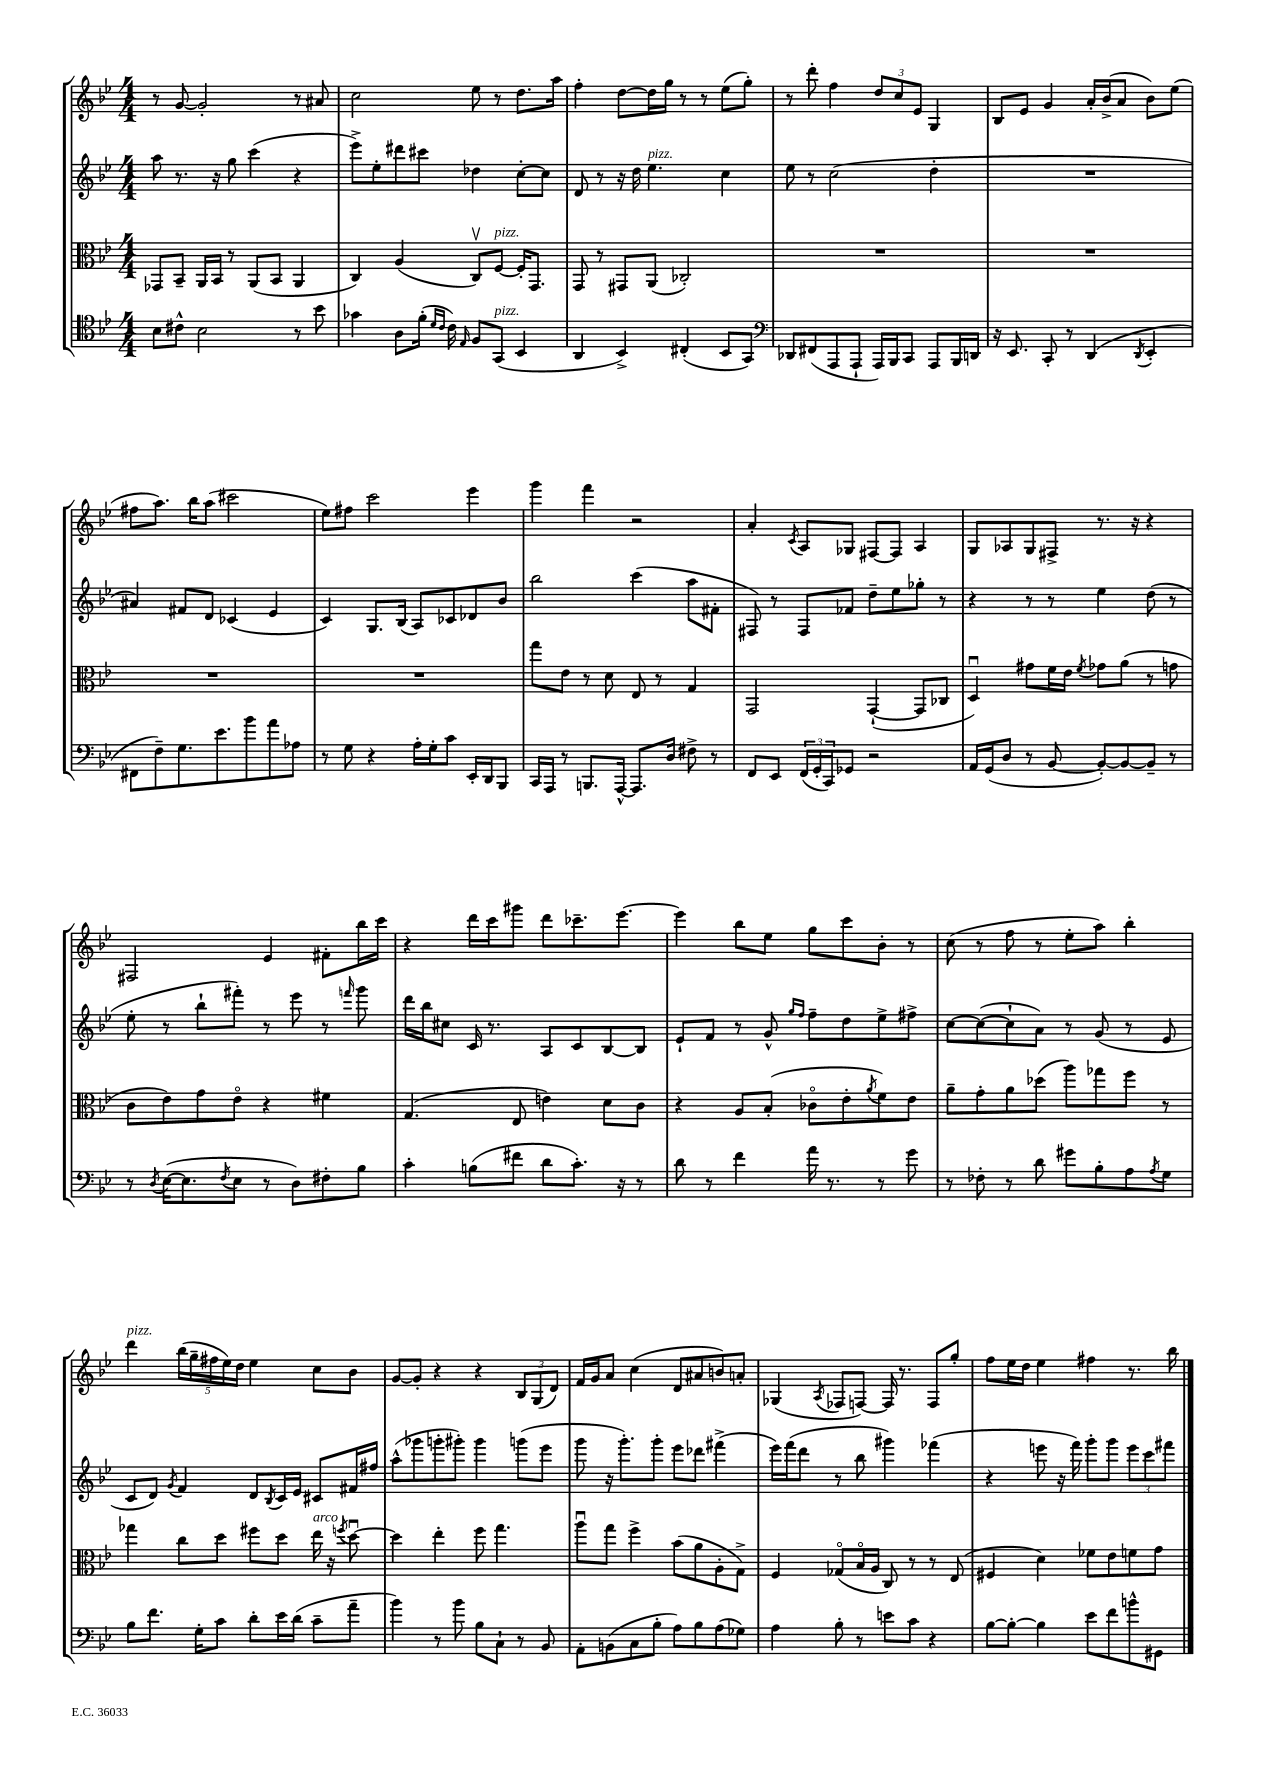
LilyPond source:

<<
\new StaffGroup <<
\new Staff = "s0" {
    \clef treble \key bes \major \numericTimeSignature \time 4/4
    r8 g'8~ g'2-. r8 ais'8 |
    c''2 ees''8 r8 d''8. a''16 |
    f''4-. d''8~ d''16 g''16 r8 r8 ees''8( g''8-.) |
    r8 d'''8-. f''4 \tuplet 3/2 { d''8 c''8 ees'8 } g4 |
    bes8 ees'8 g'4 a'16-. bes'16->( a'8 bes'8) ees''8( |
    fis''8 a''8.) bes''16 a''8( cis'''2 |
    ees''8) fis''8 c'''2 ees'''4 |
    g'''4 f'''4 r2 |
    a'4-. \acciaccatura { c'8 } a8 ges8 fis8~ fis8 a4 |
    g8 aes8 g8 fis8-> r8. r16 r4 |
    fis2 ees'4 fis'8-. bes''16 c'''16 |
    r4 d'''16 c'''16 gis'''8 d'''8 ces'''8.-- ees'''8.~ |
    ees'''4 bes''8 ees''8 g''8 c'''8 bes'8-. r8 |
    c''8( r8 f''8 r8 ees''8-. a''8) bes''4-. |
    d'''4^\markup { \italic "pizz." } \tuplet 5/4 { bes''16( g''16-- fis''16 ees''16) d''16 } ees''4 c''8 bes'8 |
    g'8~ g'8-. r4 r4 \tuplet 3/2 { bes8 g8( d'8) } |
    f'16 g'16 a'8 c''4( d'8 ais'8 b'8) a'8-. |
    ges4( \acciaccatura { a8 } fes8 f8~) f16 r8. f8 g''8-. |
    f''8 ees''16 d''16 ees''4 fis''4 r8. bes''16 \bar "|." |
}
\new Staff = "s1" {
    \clef treble \key bes \major \numericTimeSignature \time 4/4
    a''8 r8. r16 g''8 c'''4( r4 |
    ees'''8->) ees''8-. dis'''8 cis'''8 des''4 c''8~-. c''8 |
    d'8 r8 r16 d''16 ees''4.^\markup { \italic "pizz." } c''4 |
    ees''8 r8 c''2( d''4-. |
    R1 |
    ais'4) fis'8 d'8 ces'4( ees'4 |
    c'4) g8. bes16( a8) ces'8 des'8 bes'8 |
    bes''2 c'''4( a''8 fis'8-. |
    fis8) r8 fis8 fes'8 d''8-- ees''8 ges''8-. r8 |
    r4 r8 r8 ees''4 d''8( r8 |
    ees''8-. r8 bes''8-! fis'''8-.) r8 ees'''8 r8 \grace { f'''16 } g'''8 |
    d'''16 bes''16 cis''8 c'16 r8. a8 c'8 bes8~ bes8 |
    ees'8-! f'8 r8 g'8-^ \grace { g''16 f''16 } f''8-- d''8 ees''8-> fis''8-> |
    c''8~ c''8~( c''8-! a'8) r8 g'8( r8 ees'8 |
    c'8 d'8) \acciaccatura { g'8 } f'4 d'8 \acciaccatura { bes8 } c'16 ees'16 cis'8 fis'16 fis''16 |
    a''8-^( ges'''8 g'''8-. gis'''8-.) gis'''4 g'''8( ees'''8 |
    g'''8 r16 g'''8.-.) g'''8-. ees'''8 des'''8 fis'''4->( |
    ees'''16) f'''16( d'''8 r8 bes''8 gis'''4) fes'''4( |
    r4 e'''8 r16 f'''16) g'''8-. g'''8 \tuplet 3/2 { e'''8 c'''8 fis'''8 } \bar "|." |
}
\new Staff = "s2" {
    \clef alto \key bes \major \numericTimeSignature \time 4/4
    ges,8 bes,8-- a,16 bes,16 r8 a,8( bes,8 a,4 |
    c4) a4( c8\upbow) f8~^\markup { \italic "pizz." } f16-. g,8. |
    g,8 r8 gis,8 a,8( ces2-.) |
    R1 |
    R1 |
    R1 |
    R1 |
    g''8 ees'8 r8 d'8 ees8 r8 g4 |
    g,2 g,4~-!( g,8 ces8 |
    d4\downbow) gis'8 f'16 ees'16 \acciaccatura { f'8 } ges'8 a'8( r8 g'8 |
    c'8 ees'8) g'8 ees'8\flageolet r4 fis'4 |
    g4.( ees8 e'4) d'8 c'8 |
    r4 a8 bes8-.( ces'8\flageolet ees'8-. \acciaccatura { a'8 } f'8) ees'8 |
    a'8-- g'8-. a'8 des''8( a''8) ges''8 f''8 r8 |
    ges''4 c''8 d''8 fis''8 d''8 ees''16^\markup { \italic "arco" } r16 \acciaccatura { f''8 } d''8~\downbow |
    d''4 ees''4-. f''8 g''4. |
    a''8\downbow g''8 f''4-> bes'8( a'8 a8-. g8->) |
    f4 ges8\flageolet( bes16\flageolet a16 c8) r8 r8 ees8( |
    fis4 d'4) fes'8 ees'8 f'8 g'8 \bar "|." |
}
\new Staff = "s3" {
    \clef tenor \key bes \major \numericTimeSignature \time 4/4
    bes8 cis'8-^ bes2 r8 bes'8 |
    ges'4 a8 f'16-.( \grace { d'16 c'16 } c'16) \grace { ees16 } f8 g,8^\markup { \italic "pizz." }( bes,4 |
    a,4 bes,4->) cis4-.( bes,8 g,8) |
    \clef bass des,8 fis,8( a,,8 a,,8-! a,,16) bes,,16 c,8 a,,8 bes,,16 d,16 |
    r16 ees,8. c,8-. r8 d,4( \acciaccatura { d,8 } ees,4-. |
    fis,8 f8--) g8. ees'8. bes'8 a'8 aes8 |
    r8 g8 r4 a16-. g16-. c'8 ees,16-. d,16 bes,,8 |
    c,16 a,,16 r8 b,,8. a,,16~-^ a,,8. d16 fis8-> r8 |
    f,8 ees,8 \tuplet 3/2 { f,16( g,16-. c,16) } ges,8 r2 |
    a,16 g,16( d8 r8 bes,8~ bes,8~-.) bes,8~ bes,8-- r8 |
    r8 \acciaccatura { d8 } ees16~( ees8. \acciaccatura { f8 } ees8 r8 d8) fis8-. bes8 |
    c'4-. b8( fis'8 d'8 c'8.-.) r16 r8 |
    d'8 r8 f'4 a'16 r8. r8 g'8 |
    r8 fes8-. r8 d'8 gis'8 bes8-. a8 \acciaccatura { a8 } g8 |
    bes8 f'8. g16-. c'8 d'8-. ees'16 d'16( c'8-- a'8-- |
    bes'4) r8 bes'8 bes8 c8-! r8 bes,8 |
    a,8-. b,8( c8 bes8-. a8) bes8 a8( ges8) |
    a4 bes8-. r8 e'8 c'8 r4 |
    bes8~ bes8~-. bes4 ees'8 f'8 b'8-^ gis,8 \bar "|." |
}
>>
>>
\layout { \context { \Score \remove "Bar_number_engraver" } }
